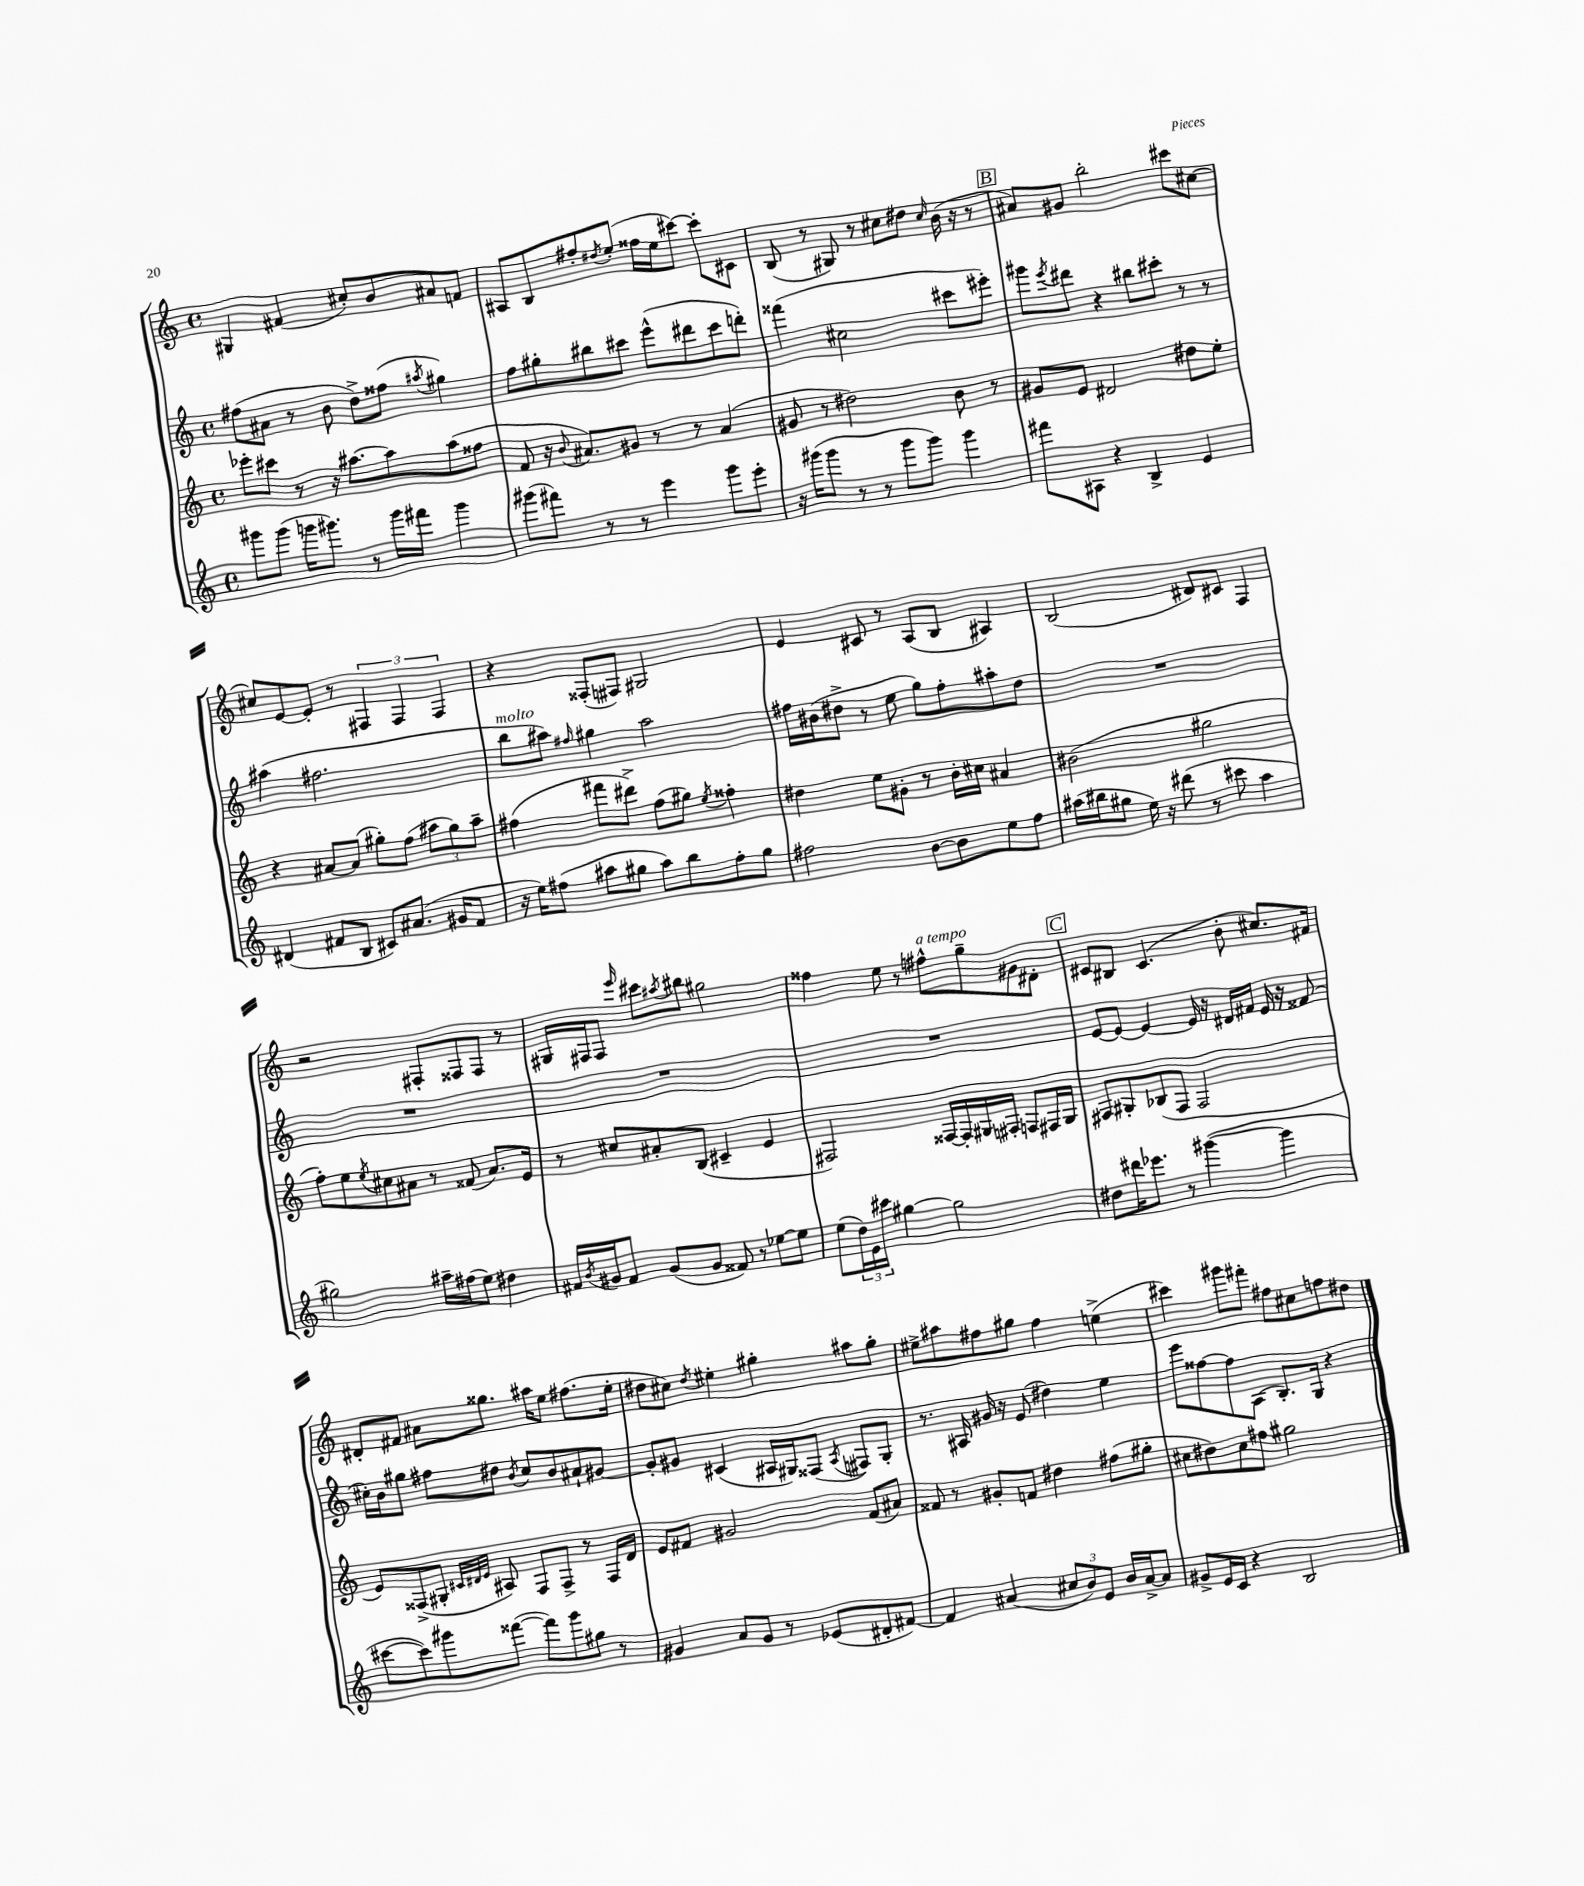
<<
\new StaffGroup <<
\new Staff = "s0" {
    \clef treble \key c \major \defaultTimeSignature \time 4/4
    gis4 fis'4( cis''8-.) b'8 ais'8 f'8 |
    ais8 b8 fis''8-. \acciaccatura { dis''8 } e''8-.( fisis''16 e''16 cis'''8~) cis'''8-. cis'8 |
    b8( r8 gis8) r8 cis''8 dis''8 \grace { cis''16 } b'16( r16 r8 |
    \mark \markup { \box "B" } ais'8) gis'8 b''2-. cis'''8 cis''8~ |
    cis''8 e'8~ e'8-. r8 \tuplet 3/2 { fis4 fis4 fis4 } |
    r4 fisis8-.( fis8) gis2 |
    e'4 cis'8 r8 a8( b8 ais4) |
    b2( dis'8) cis'8 f4 |
    r2 fis8-. fisis8 fisis8 r8 |
    gis16 fis16 fis8 \grace { e'''16 } cis'''8 \acciaccatura { ais''8 } bis''8 gis''2 |
    fisis''4 e''8 r8 fis''8-^^\markup { \italic "a tempo" } g''8-- gis'8 dis'8-. |
    \mark \markup { \box "C" } cis'8 bis8 cis'4.( b'8-. cis''8.) fis'16 |
    dis'8-. fis'8 ais'8 gisis''8. ais''16 e''8 fis''8.( e''16-. |
    dis''8 cis''8) \acciaccatura { dis''8 } eis''4-. gis''4-. ais''8 gis''8-. |
    eis''8-> ais''8 fis''8 gis''8 fis''4 e''4->( |
    cis'''4) gis'''8 fis'''8-. fis''8 cis''8 f''8 dis''8 \bar "|." |
}
\new Staff = "s1" {
    \clef treble \key c \major \defaultTimeSignature \time 4/4
    fis''8( ais'8 r8 b'8 d''8->) fisis''8( \acciaccatura { ais''8 } gis''4) |
    f''8 gis''8-. bis''8 cis'''8 e'''8-^( dis'''8 cis'''8 d'''8-.) |
    fisis'''4( cis''2 cis'''8 eis'''8-.) |
    \mark \markup { \box "B" } gis'''8 \acciaccatura { e'''8 } dis'''8 r4 bis''8 cis'''8-. r8 r8 |
    ais''4( fis''2. |
    b''8^\markup { \italic "molto" } ais''8) \grace { fis''16 } gis''4 ais''2 |
    fis''16 bis'16( dis''8-> r8 e''8 g''8) fis''8-. ais''8-. dis''8 |
    R1 |
    R1 |
    R1 |
    R1 |
    \mark \markup { \box "C" } e'8~ e'8~ e'4~ e'16 r16 dis'16 fis'16 e'16 r16 fisis'8( |
    cis''16-.) b'16 gis''8 fis''8 dis''8 \acciaccatura { b'8 } cis''8 b'8 ais'8-! gis'8~ |
    gis'8-. gis'8 cis'4( ais16 gis16) fisis8( \acciaccatura { ais8 } fis8) gis8-. |
    r8. ais16 gis'16 r16 e'8( dis''4) e''4 |
    e'''8 fisis''8~ fisis''8 a8( b8.-.) g16 r4 \bar "|." |
}
\new Staff = "s2" {
    \clef treble \key c \major \defaultTimeSignature \time 4/4
    ees'''8-. cis'''8 r8 r16 ais''8.~ ais''8 ais''8( fisis''8 |
    f'8 r16 \appoggiatura { b'8 } ais'8.) gis'8 r8 r8 ais'4( |
    gis'8 r8 dis''2) b'8 r8 |
    \mark \markup { \box "B" } gis'8 e'8 dis'2 dis''8 e''8-. |
    r4 ais'8~ ais'8( gis''8-.) f''8( \tuplet 3/2 { ais''8 gis''8) ais''8-- } |
    fis''4( fis'''8 dis'''8->) fis''8( gis''8) \acciaccatura { e''8 } fisis''4-. |
    dis''4 e''8 gis'8-. r8 b'16-. cis''16 ais'4 |
    bis'2( gis''2 |
    f''8-.) e''8 \acciaccatura { e''8 } cis''8 ais'8 r8 fisis'8( ais'8.) e'16 |
    r8 cis''8 ais'8-. b8( cis'4-- e'4 |
    fis2) fisis16~ fisis16-. gis16 fis16-. f8 fis16 gis16 |
    \mark \markup { \box "C" } fis8 gis8-. bes8( fis8 fis2 |
    e'8) fisis8->( gis8-. \grace { cis'32 dis'32 e'32 } ais8) fisis8 fisis8-> r8 fisis16 dis'16 |
    e'8 fis'8 gis'2 fis'8( ais'8) |
    fisis'8 r8 gis'8-. f'8 dis''4 fis''8( gis''8-. |
    cis''8 dis''8) cis''8 fis''8 gis''2 \bar "|." |
}
\new Staff = "s3" {
    \clef treble \key c \major \defaultTimeSignature \time 4/4
    gis'''8 gis'''8( g'''16 gis'''8.) r8 gis'''16 fis'''16 gis'''4 |
    gis'''8( fis'''8) r8 r8 e'''4 gis'''8 e'''8-. |
    r16 gis'''16( gis'''8 r8 r8 gis'''8 gis'''8) gis'''4 |
    \mark \markup { \box "B" } fis'''8 ais8 r4 b4-> e'4 |
    dis'4( fis'8 b8 cis'8) ais'8.( gis'16 fis'8 |
    r16 e''16) fis''8( ais''8 gis''8 ais''8) b''8 fis''8-. gis''8 |
    fis''2 b'8~ b'8 e''8 fis''8 |
    ais''16( bis''16 gis''8 e''16) r16 dis'''8( r8 cis'''8 ais''4 |
    gis''2) ais''16-- fis''16( e''8) dis''4 |
    fis'16 \acciaccatura { b'8 } gis'16 fis'8 gis'8( gis'8 fisis'8) r8 ees''8~ ees''8 |
    e''8( \tuplet 3/2 { d''16) e'16 cis'''16 } gis''4~ gis''2 |
    \mark \markup { \box "C" } dis''8 dis'''16 ees'''8. r8 gis'''4~( gis'''4 |
    cis'''8~ cis'''8) gis'''8 fisis'''8~( fisis'''8) gis'''8 gis''8 r8 |
    gis'4 a'8 gis'8 r8 ees'8( dis'8-. fis'8~) |
    fis'4 ais'4( \tuplet 3/2 { cis''8 b'8) e'8 } b'16 ais'16~-> ais'8 |
    gis'8-> e'16 c'16 r4 b2 \bar "|." |
}
>>
>>
\layout { \context { \Score \remove "Bar_number_engraver" } }
